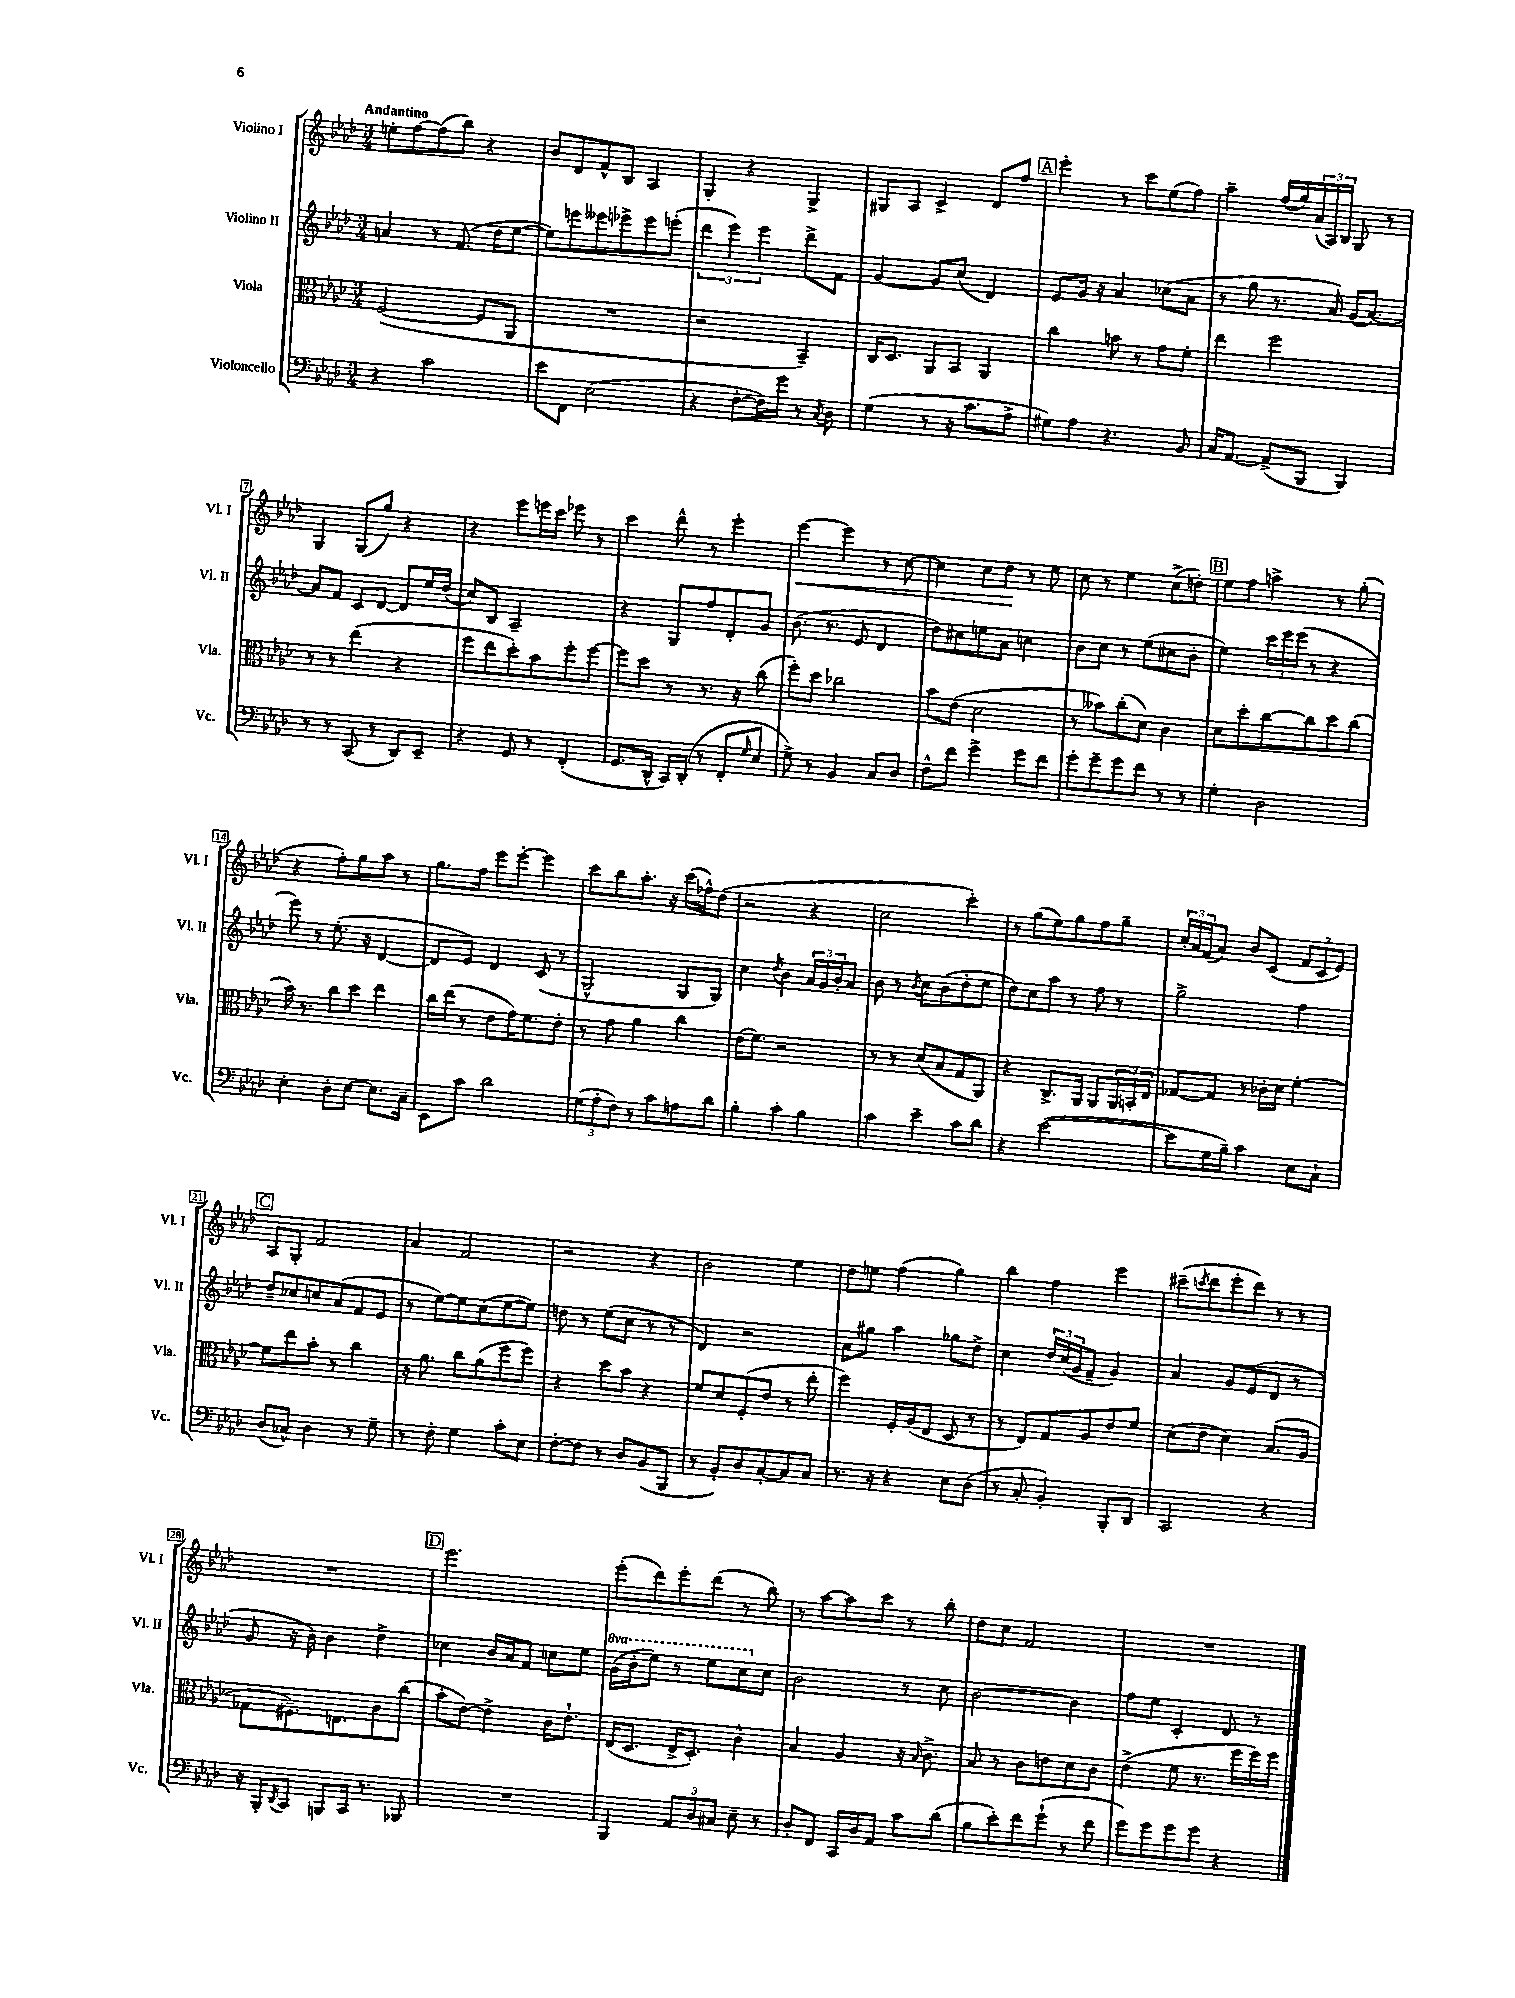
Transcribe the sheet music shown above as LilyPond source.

<<
\new StaffGroup <<
\new Staff = "s0" \with { instrumentName = "Violino I" shortInstrumentName = "Vl. I" } {
    \clef treble \key aes \major \numericTimeSignature \time 3/4 \tempo "Andantino"
    e''8-. f''8~ f''8( bes''8) r4 |
    bes'8 des'8 f'8-^ bes8 aes4 |
    g4-. r4 g4-> |
    gis8 aes8 c'4-> des'8 f''8 |
    \mark \markup { \box "A" } ees'''4-. r8 c'''8 ees''8( f''8) |
    aes''4-- f''16( g''16) \tuplet 3/2 { aes'16( aes16) bes16 } g8 r8 |
    g4 g8( g''8) r4 |
    r4 ees'''8 e'''16 c'''16 ees'''8 r8 |
    c'''4 des'''8-^ r8 ees'''4-. |
    ees'''4~\< ees'''4 r8 c''8~ |
    c''4 c''8 des''8\! r8 ees''8 |
    c''8 r8 ees''4 c''8->( d''8-.) |
    \mark \markup { \box "B" } ees''8 f''8 a''4-> r8 g''8-.( |
    r4 f''8-.) g''8 aes''8 r8 |
    g''8. f''16 ees'''8 ees'''8~-. ees'''4 |
    c'''8 bes''8 aes''8.-. r16 c'''16( fes''16-^) des''8( |
    r2 r4 |
    c''2 c'''4-.) |
    r8 g''8( ees''8) g''8 f''8 g''8-- |
    \tuplet 3/2 { c''16-. aes'16 f'16( } aes'8) bes'8 c'8( \tuplet 3/2 { f'8 c'8 ees'8) } |
    \mark \markup { \box "C" } aes8 g8-. f'2 |
    aes'4 f'2 |
    r2 r4 |
    bes'2 ees''4 |
    des''8 e''8 f''4( g''4) |
    bes''4 f''4 ees'''4 |
    cis'''8--( \acciaccatura { c'''8 } des'''8 ees'''8-. des'''8) r8 r8 |
    R2. |
    \mark \markup { \box "D" } ees'''2. |
    ees'''8-.( des'''8) ees'''8-. des'''8( r8 bes''8) |
    r8 aes''8~ aes''8 c'''8 r8 bes''8-. |
    des''8 c''8 f'2 |
    R2. \bar "|." |
}
\new Staff = "s1" \with { instrumentName = "Violino II" shortInstrumentName = "Vl. II" } {
    \clef treble \key aes \major \numericTimeSignature \time 3/4 \set Staff.ottavationMarkups = #ottavation-simple-ordinals
    a'4 r8 f'8.( des''16 ees''8~ |
    ees''8) e'''8 eeses'''8 ees'''8-> ees'''8 e'''8-.( |
    \tuplet 3/2 { des'''4 ees'''4) ees'''4 } des'''8-> f'8 |
    g'4~ g'8 c''8( des'4) |
    \mark \markup { \box "A" } ees'8 g'16 r16 aes'4 ces''8( aes'8 |
    r8 g''8 r8. aes'16) g'16( aes'8.~) |
    aes'8 f'8 c'8 des'8~ des'8 ees''16 des''16( |
    c''8) bes8 aes2-- |
    r4 g8 f''8 des'8-. g'8 |
    bes'8.( r8. ees'8 des'4 |
    des''8) cis''8 e''8 aes'8 c''4 |
    bes'8 c''8 r8 ees''8( cis''8 bes'8-. |
    \mark \markup { \box "B" } ees''4) \tuplet 3/2 { c'''16 ees'''16 ees'''16( } r8 r4 |
    ees'''8) r8 ees''8.-.( r16 des'4~ |
    des'8 ees'8) des'4 c'8( r8 |
    g2-^ g8 g8) |
    c''4 \acciaccatura { des''8 } bes'4 \tuplet 3/2 { aes'16 g'16 bes'16-. } aes'8 |
    bes'8 r8 \acciaccatura { bes'8 } c''8 bes'8( des''8-. ees''8 |
    des''8) c''8 aes''8 r8 f''8 r8 |
    g''2-> f''4 |
    \mark \markup { \box "C" } des''8-- ces''8 c''8 aes'8( f'8 ees'8 |
    r8 ees''8~) ees''8 c''8( ees''8~ ees''8) |
    d''8 r8 ees''8( c''8 r8 r8 |
    des'4) r2 |
    aes'8 gis''8 aes''4 ges''8 des''8-> |
    c''4 \tuplet 3/2 { des''16 c''16( g'16 } f'8-- g'4) |
    aes'4 g'8 ees'8( des'8 r8 |
    g'8 r16 bes'16) bes'4 des''4-> |
    \mark \markup { \box "D" } ces''4 bes'16 aes'16 f'8 c''8 ees''8 |
    \ottava #1 g''16( bes''16-. ees'''8) r8 ees'''8 c'''8 \ottava #0 c''8 |
    bes'2 r8 c''8 |
    bes'2~ bes'4 |
    f''8 ees''8 c'4-. des'8 r8 \bar "|." |
}
\new Staff = "s2" \with { instrumentName = "Viola" shortInstrumentName = "Vla." } {
    \clef alto \key aes \major \numericTimeSignature \time 3/4
    f2~( f8 aes,8 |
    R2. |
    r2 bes,4--) |
    c16 des8. aes,8 bes,8 aes,4 |
    \mark \markup { \box "A" } c''4 b'8 r8 g'8 f'8-. |
    ees''4 f''2 |
    r8 r8 ees''4( r4 |
    f''8 ees''8 des''8-.) bes'8 f''8-. f''8~ |
    f''8 des''8 r8 r8. r16 c''8( |
    f''8-.) des''8 ces''2 |
    bes'8 ees'8( des'2 |
    r8 beses'8) c''8-.( des'8) c'4 |
    \mark \markup { \box "B" } des'8 des''8-. c''8~ c''8 des''8 c''8( |
    bes'16) r8. c''8 des''8 ees''4 |
    c''16 ees''16( r8 ees'8 g'16) f'8. ees'8-. |
    r8 g'8 aes'4 c''4 |
    ees'16( f'8.) r2 |
    r8 r8 des'8( bes8 g8 aes,8) |
    r4 c8.-> aes,16 aes,8 \tuplet 3/2 { aes,16 b,16-. ees16 } |
    ges8~ ges8 r8 ces'16-. des'16 f'4~-. |
    \mark \markup { \box "C" } f'8 ees''8 bes'8-. r8 c''4 |
    r16 aes'8. c''8 aes'8( f''8 f''8) |
    r4 des''8 bes'8 r4 |
    f'8 des'8 f8-.( ees'8 r8 ees''8-. |
    f''4) f16-. aes16( ees8 des8 r8 |
    r8 ees8) g8 aes8 ees'8 f'8 |
    des'8( ees'8 des'4) bes8.( aes16 |
    ges8 fis8.--) e8. c'8 c''8( |
    \mark \markup { \box "D" } bes'8-. ees'8~) ees'4-> c'16 ees'8.-! |
    ees16( des8. ees16-> des8.-.) c'4-^ |
    bes4 aes4 r16 \grace { bes16 } c'8.-> |
    bes8 r8 c'8 e'8 des'8 c'8 |
    ees'4->( f'8 r8. f''16 f''16) f''16 \bar "|." |
}
\new Staff = "s3" \with { instrumentName = "Violoncello" shortInstrumentName = "Vc." } {
    \clef bass \key aes \major \numericTimeSignature \time 3/4
    r4 c'2 |
    ees'8 f,8 ees2( |
    r4 f8~-. f16) g'16 r8 \acciaccatura { c8 } des8 |
    g4( r8 r16 c'8. aes8-> |
    \mark \markup { \box "A" } gis8) aes8 r4. bes,8 |
    c16 aes,8.~ aes,8->( bes,,8 bes,,4) |
    r8 r8 c,8( r8 des,8) ees,8-- |
    r4 g,8 r8 f,4-.( |
    g,8. des,16-^ c,16) des,16-.( r8 f,8-. \grace { g16 } ees8 |
    g8->) r8 bes,4 c8 des8 |
    f8-^ f'8 g'4-> g'8 f'8 |
    g'8-. g'8-- g'8 f'8 r8 r8 |
    \mark \markup { \box "B" } g4-. des2 |
    ees4-. des8-. ees8~ ees8. c16-- |
    ees,8 c'8 des'2 |
    \tuplet 3/2 { g8( aes8-. f8) } r8 c'8 a8 des'8 |
    bes4-. c'4-. bes4 |
    c'4 ees'4-- c'8 des'8 |
    r4 ees'2~( |
    ees'8 g16 bes16--) c'4 ees8 c8-! |
    \mark \markup { \box "C" } des8( ces8-^) des4 r8 g8-- |
    r8 f8-. g4 c'8-. ees8 |
    f8~-. f8 r8 des8 bes,8( bes,,8 |
    r8 bes,8-.) des8 c8~-. c8 c8 |
    r8. r16 r4 ees8 des8( |
    r8 c8-. bes,4-.) bes,,8-. des,8 |
    c,2 r4 |
    r16 bes,,16-. \acciaccatura { des,8 } c,8 b,,8 c,16 r8. bes,,8 |
    \mark \markup { \box "D" } R2. |
    bes,,4 \tuplet 3/2 { aes,8 des8 cis8 } ees8-- r8 |
    des8-. f,8 c,16 des16 aes,8 c'8 des'8( |
    bes8 ees'8-.) f'8 g'8-!( r8 f'8 |
    g'8) g'8 g'8 g'8 r4 \bar "|." |
}
>>
>>
\layout { \context { \Score \override BarNumber.stencil = #(make-stencil-boxer 0.1 0.3 ly:text-interface::print) } }
